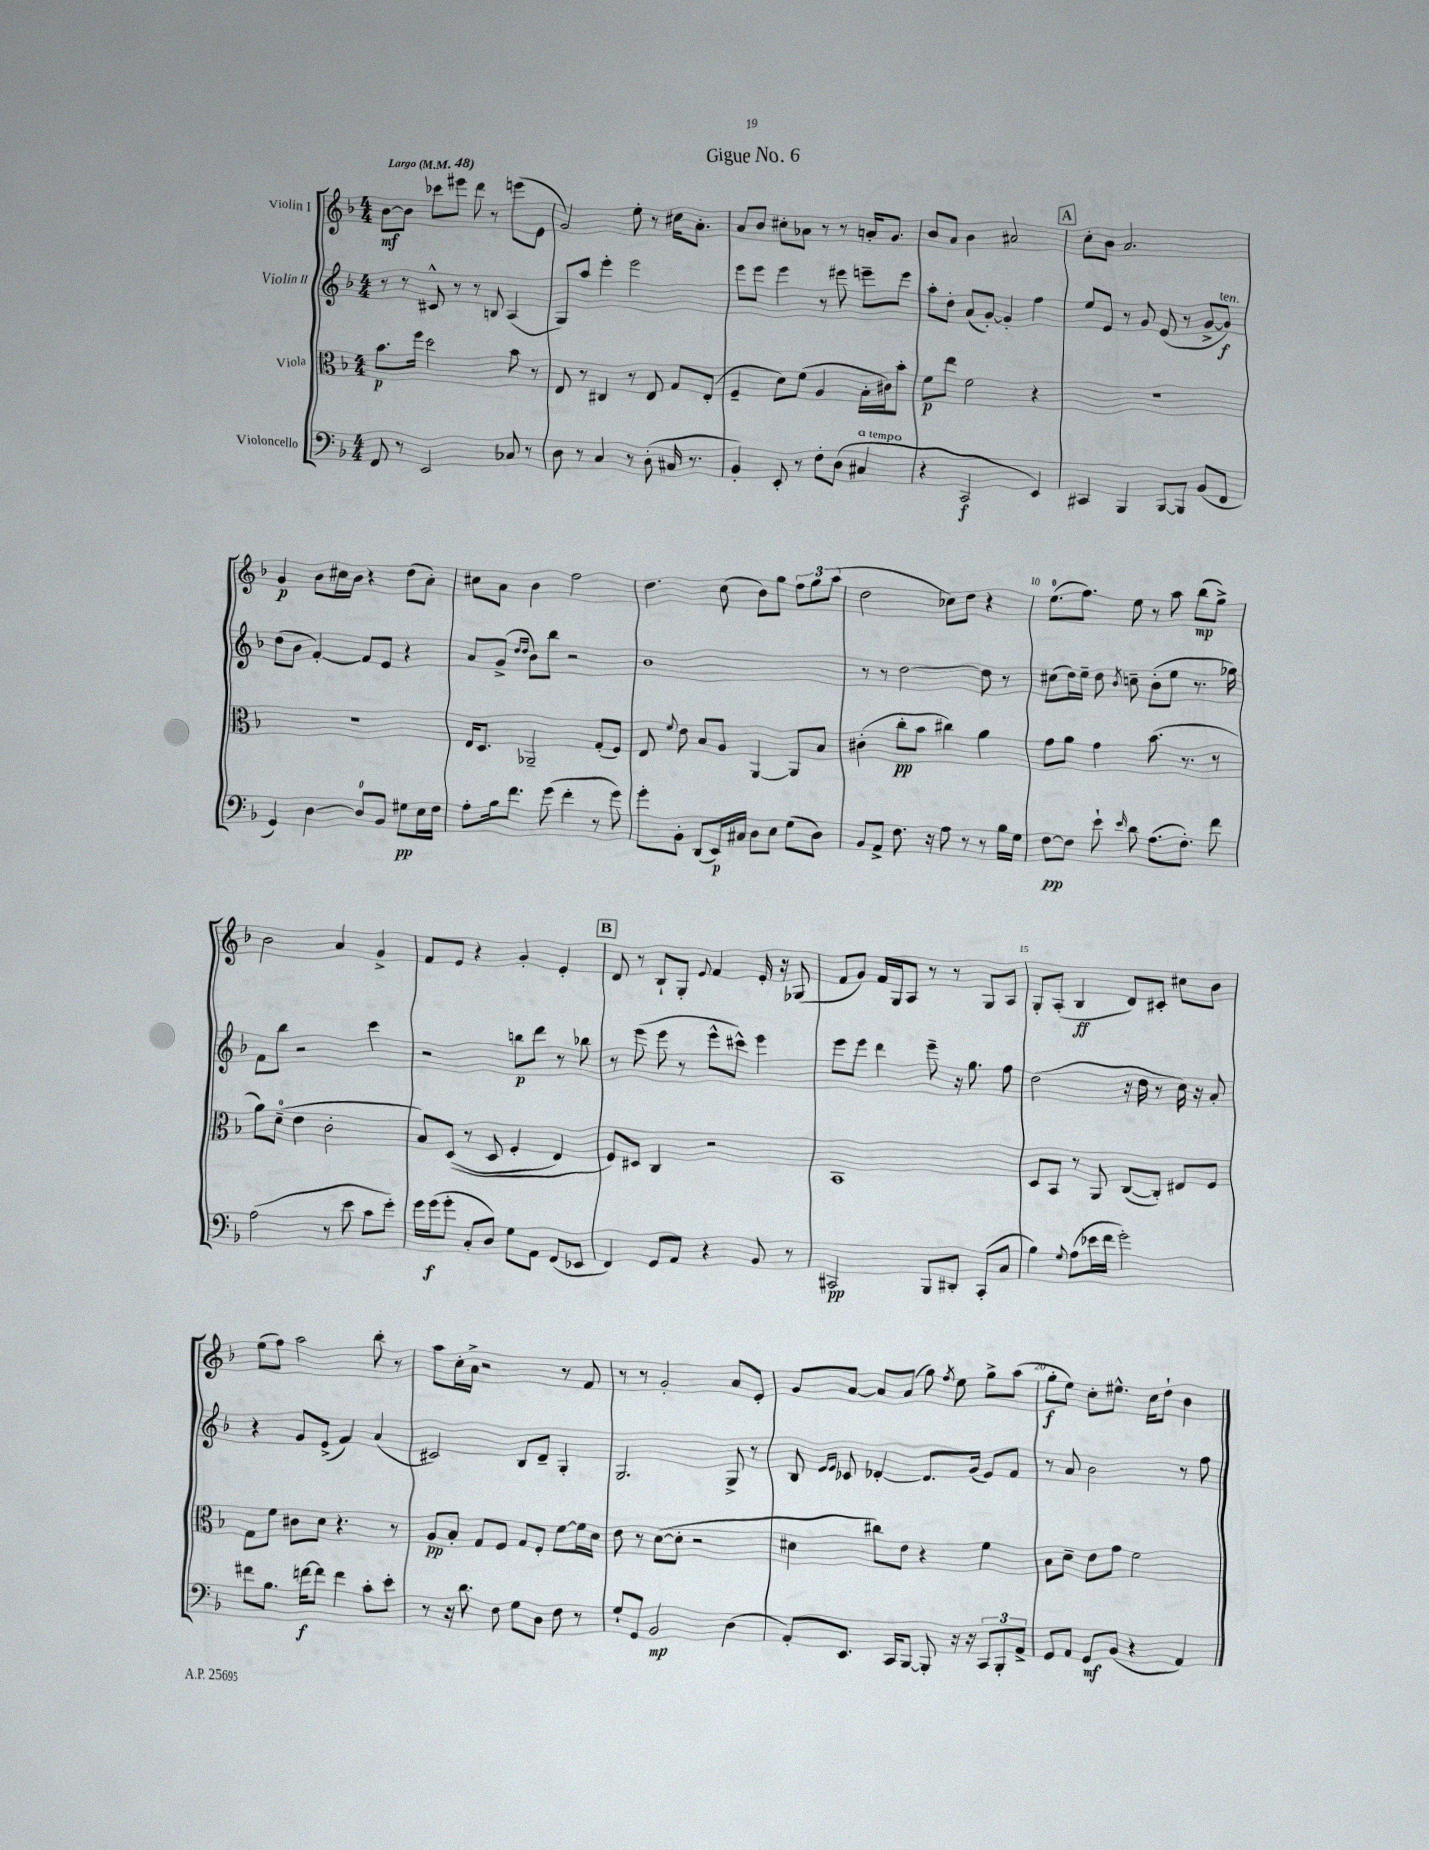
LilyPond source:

\header { title = "Gigue No. 6" }
<<
\new StaffGroup <<
\new Staff = "s0" \with { instrumentName = "Violin I" } {
    \clef treble \key f \major \numericTimeSignature \time 4/4 \tempo "Largo" 4 = 48
    \autoBeamOff bes'8[~\mf bes'8] ces'''8[ eis'''8] d'''8 r8 e'''8[( e'8] |
    g'2) e''8-. r8 cis''16[ a'8.]-. |
    a'8[ bes'8] cis''8[-. aes'8] r8 r8 a'16[-. g'8.] |
    bes'8[ a'8] bes'4 ais'2 |
    \mark \markup { \box "A" } c''8[-. bes'8] a'2. |
    g'4\p bes'8[ cis''16 bes'16] r4 d''8[( a'8]-.) |
    cis''8[ a'8] bes'4 f''2 |
    d''4. c''8( bes'8[) g''8] \tuplet 3/2 { f''8[ g''8 a''8]( } |
    d''2 ces''8[) d''8] r4 |
    e''8.[-0( f''8.]) e''8 r8 a''8 bes''8[\mp( g''8]->) |
    bes'2 a'4 g'4-> |
    f'8[ e'8] r4 g'4-. e'4-. |
    \mark \markup { \box "B" } d'8 r8 bes8[-! g8]-. \appoggiatura { e'8 } f'4 e'16-. r16 ges8( |
    f'8[ g'8]) f'16[ g16 a8] r8 r8 g8[ a8] |
    g8[-. a8]-.( bes4\ff d'8[) cis'8]-. cis''8[ bes'8] |
    e''8[( f''8]) a''2 bes''8-. r8 |
    a''8[ c''16-. a'16]-> r2 r8 f'8 |
    r8 r8 g'2-. a'8[ e'8]-. |
    g'8[ a'8]~ a'8[ a'8]( g''8) \acciaccatura { f''8 } e''8 g''8[-> a''8]( |
    g''8[-.\f e''8]) c''8[-. eis''8.]-^ c''16[ d''8]-! bes'4 \bar "|." |
}
\new Staff = "s1" \with { instrumentName = "Violin II" } {
    \clef treble \key f \major \numericTimeSignature \time 4/4
    \autoBeamOff r8 r8 cis'8-^ r8 r8 b8 a4( |
    g8[) a''8] e'''4-. e'''2 |
    e'''8[ e'''8] e'''4 r8 eis'''8 e'''8[-- e'''8] |
    a''8[-. d''8]-. a'8[( g'8]~-.) g'4-. f''4 |
    \mark \markup { \box "A" } e''8[ e'8] r8 g'8 e'8( r8 g'8[~-> g'8]\f^\markup { \italic "ten." }) |
    d''8[( bes'8] f'4~-.) f'8[ e'8] r4 |
    a'8[ g'8]->( \grace { d''16[ d''16] } bes'8[) bes''8] r2 |
    bes'1 |
    r8 r8 d''2~ d''8 r8 |
    cis''8[( d''16) e''16]-- d''8 \acciaccatura { bes'8 } c''8-- bes'8[-.( e''8] r8. ges''16) |
    f'8[ bes''8] r2 c'''4 |
    r2 b''8[\p d'''8] r8 bes''8 |
    \mark \markup { \box "B" } r8 e'''8( e'''8 r8 e'''8[-^ cis'''8]-^) e'''4 |
    e'''8[ e'''8] d'''4 e'''8-- r16 g''8. f''8 |
    d''2( r16 d''16 r8 c''16) r16 a'8-. |
    r4 g'8[ e'8]->( f'4) a'4( |
    cis'2) bes8[ d'8]-- g4-. |
    g2. g8-> r8 |
    bes8 \grace { e'16[ e'16] } ces'8 des'4~-. des'8.[ g'16]( e'8[) f'8] |
    r8 a'8 bes'2 r8 f''8 \bar "|." |
}
\new Staff = "s2" \with { instrumentName = "Viola" } {
    \clef alto \key f \major \numericTimeSignature \time 4/4
    \autoBeamOff bes'8.[\p f''16] d''2 bes'8 r8 |
    e8 r8 cis4 r8 e8 g8[ e8]-.( |
    f4-- d'8[) f'8]( a4 bes16[-. cis'16) bes'8]-. |
    f'8[\p e''8] f'2 r4 |
    \mark \markup { \box "A" } R1 |
    R1 |
    e16[ d8.] aes,2-- g8[-.( f8]) |
    e8 \appoggiatura { f'8 } e'8 bes8[ a8] a,4~ a,8[ bes8] |
    cis'4-.( c''8[-.\pp bes'8] cis''4) a'4 |
    g'8[ a'8] g'4 bes'8.( r8. r8 |
    a'8[) d'8]-0--( e'4 c'2-. |
    bes8[) d8](\( r8 d8 f4-. e4) |
    \mark \markup { \box "B" } f8[\) dis8] c4 r2 |
    bes,1 |
    d8[ bes,8] r8 a,8 c8[~( c8]-.) eis8[ f8] |
    g8[ f'8] cis'8[ d'8] r4. r8 |
    a8[\pp bes8]-. g8[ f8] g8[ f8]-. f'8[~ f'16 d'16] |
    e'8 r8 d'8[~( d'8]-. r2 |
    dis'4 cis''8[) e'8] r4 f'4 |
    bes8[ d'8]-- e'8[ g'8] f'2 \bar "|." |
}
\new Staff = "s3" \with { instrumentName = "Violoncello" } {
    \clef bass \key f \major \numericTimeSignature \time 4/4
    \autoBeamOff f,8 r8 e,2 ces8 r8 |
    d8 r8 c4 r8 d8-.( cis16 r8. |
    bes,4-.) e,8-. r8 f8[-. d8]( cis4^\markup { \italic "a tempo" } |
    r4 c,2\f e,4) |
    \mark \markup { \box "A" } cis,4 bes,,4 bes,,8[~ bes,,8] bes,8[( f,8] |
    g,4) d4~ d8[-0 bes,8] gis8[\pp e16 f16] |
    a8[-. bes16 f'8.] g'8( f'4-. r8 g'8) |
    g'8[-. bes,8]-. d,8[( e,16\p) cis16] d8[ e8] g8[( d8]) |
    bes,8[ a,8]-> f8. r16 a8 r8 r8 bes16[ g16] |
    f8[~\pp f8] e'8-! \grace { e'16 } d'8 a8.[( f8.]-.) f'8 |
    a2( r8 e'8 c'8[ g'8]-.) |
    g'16[ g'16\f( g'8]-. c8[-. d8]) g8[ a,8] f,8[( ees,8] |
    \mark \markup { \box "B" } f,4) g,8[ a,8] r4 bes,8 r8 |
    cis,2\pp bes,,8[ dis,8]-. cis,8[-.( c8] |
    bes4) \appoggiatura { g8 } a8[( ees'16 f'16] g'2-.) |
    fis'8[ bes8.] f'16[~\f f'8] f'4 c'8[-. e'8]-. |
    r8 r16 d'8. f8 g8[ d8] f8 r8 |
    g8[-! g,8] bes,2\mp d4( |
    a,8[-.) e,8.] c,16[ bes,,8]~ bes,,8-. r16 r16 \tuplet 3/2 { c,8[ bes,,8-. a,8]-> } |
    g,8[ a,8] g,8[\mf bes,8]( r4 a,4) \bar "|." |
}
>>
>>
\layout { \context { \Score \override BarNumber.break-visibility = ##(#f #t #t) barNumberVisibility = #(every-nth-bar-number-visible 5) } }
